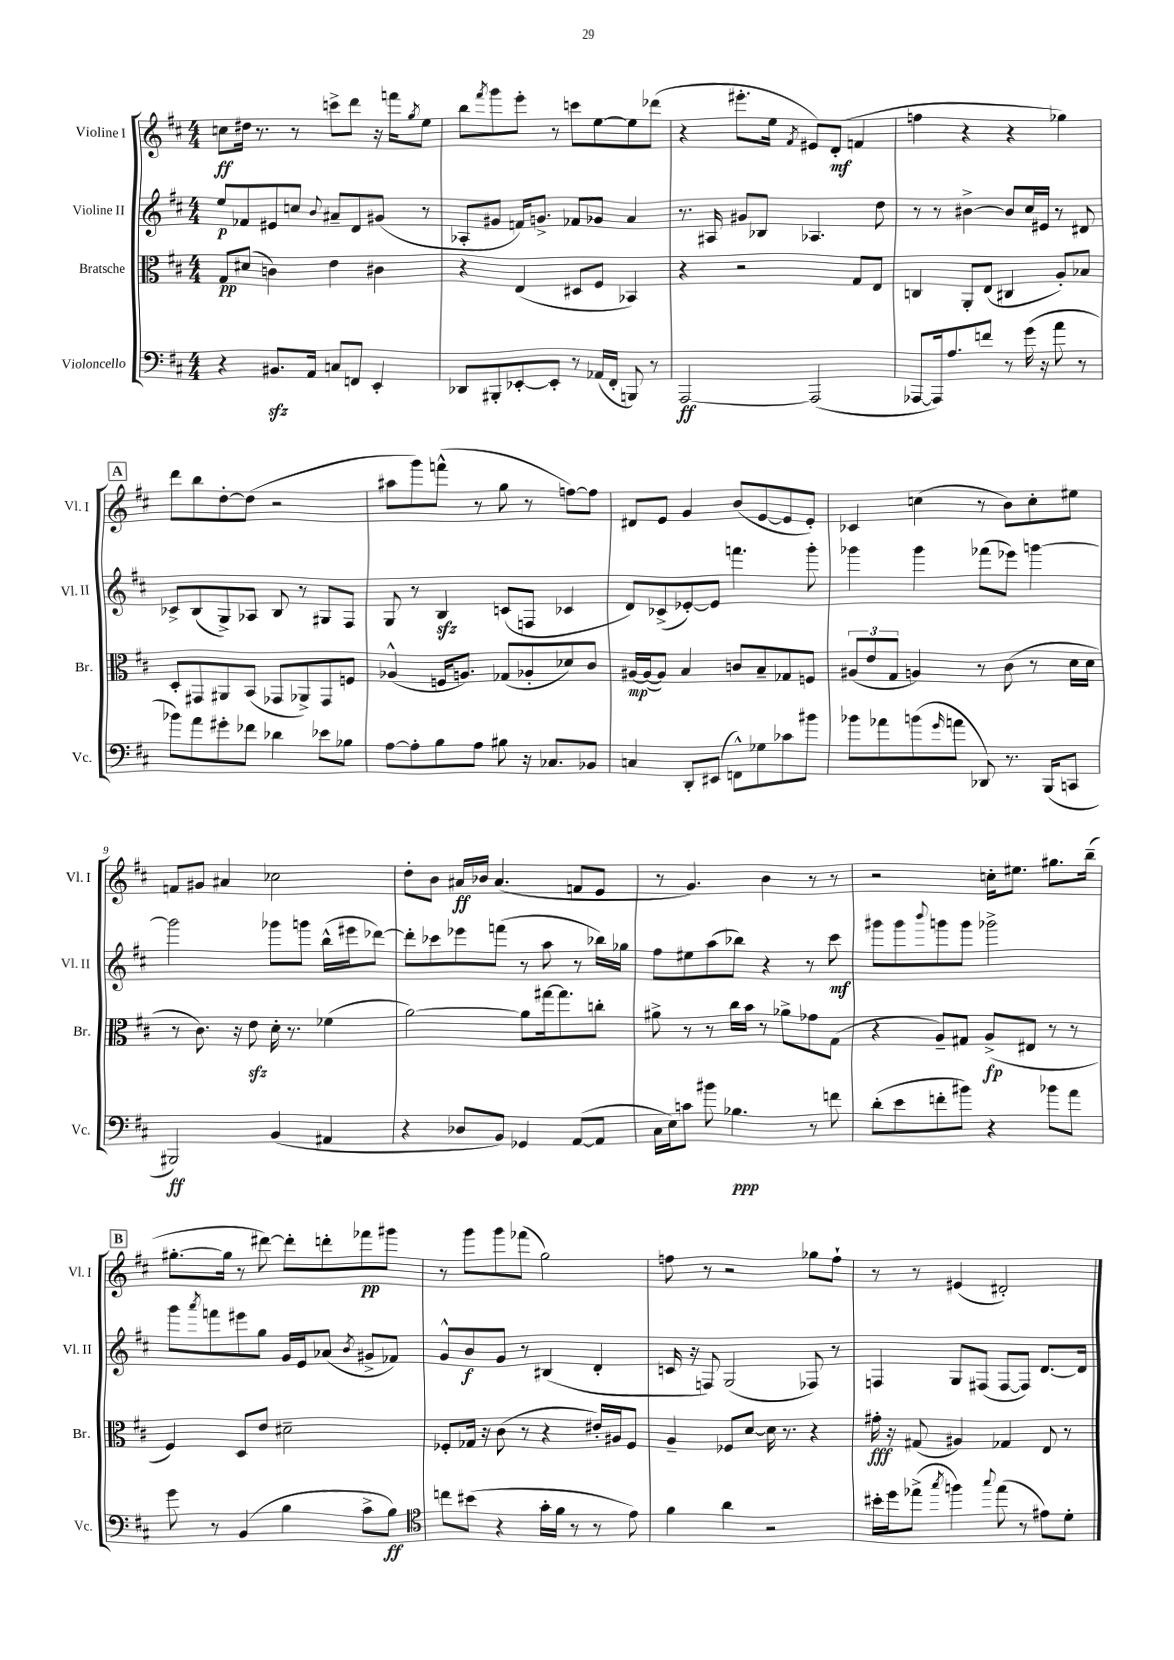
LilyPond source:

<<
\new StaffGroup <<
\new Staff = "s0" \with { instrumentName = "Violine I" shortInstrumentName = "Vl. I" } {
    \clef treble \key d \major \numericTimeSignature \time 4/4
    c''8\ff dis''16 r8. r8 c'''8-> d'''8 r16 f'''16 \acciaccatura { g''8 } e''8 |
    b''8 \acciaccatura { fis'''8 } g'''8 e'''8-. r8 c'''8 e''8~ e''8 des'''8( |
    r4 eis'''8.-. e''16 \acciaccatura { fis'8 } eis'8) d'8-.\mf( f'4 |
    f''4 r4 r4 ges''4) |
    \mark \markup { \box "A" } d'''8 b''8 d''8~-. d''8( r2 |
    ais''8 g'''8) f'''8-^( r8 g''8 r8 f''8~) f''8 |
    dis'8 e'8 g'4 b'8( e'8~ e'8 e'8-.) |
    ces'4 c''4( r8 b'8) c''8-. eis''8 |
    f'8 gis'8 ais'4 ces''2 |
    d''8-. b'8 ais'16\ff bes'16 ais'4.( f'8 e'8 |
    r8 g'4.) b'4 r8 r8 |
    r2 c''16-. eis''8. gis''8. b''16--( |
    \mark \markup { \box "B" } gis''8.~-. gis''16 r8 dis'''8~) dis'''8-. d'''8-. fes'''8\pp gis'''8 |
    r8 g'''8 g'''8 fes'''8( g''2) |
    f''8 r8 r2 ges''8 f''8-! |
    r8 r8 eis'4( dis'2-.) \bar "|." |
}
\new Staff = "s1" \with { instrumentName = "Violine II" shortInstrumentName = "Vl. II" } {
    \clef treble \key d \major \numericTimeSignature \time 4/4
    e''8\p fes'8 eis'8 c''8 \appoggiatura { b'8 } ais'8-- d'8 gis'8( r8 |
    aes8-. gis'8 f'16) g'8.-> fes'8 ges'8 a'4 |
    r8. ais16 gis'8 bes8 aes4. d''8 |
    r8 r8 bis'4~-> bis'8 cis''16 eis'16 r8 dis'8 |
    \mark \markup { \box "A" } ces'8-> b8( g8->) aes8 b8 r8 gis8 fis8 |
    g8 r8 b4\sfz c'8( f8 ces'4 |
    d'8) ces'8->( ees'8~-.) ees'8 f'''4. g'''8-. |
    ges'''4 ges'''4 fes'''8( ees'''8) g'''4~ |
    g'''2 ges'''8 g'''8 b''16-^( eis'''16 des'''8~) |
    des'''8-. ces'''8 ees'''8 f'''8( r8 a''8 r8 bes''16) ges''16 |
    fis''8 eis''8 a''8( bes''8) r4 r8 cis'''8\mf |
    gis'''8 gis'''8 \appoggiatura { b'''8 } g'''8 g'''8 ges'''2-> |
    \mark \markup { \box "B" } g'''8 \acciaccatura { a'''8 } f'''8 eis'''8 g''8 g'16 e'16 aes'8( \acciaccatura { b'8 } gis'8-> fes'8) |
    g'8-^ b'8\f g'8 r8 bis4( d'4-. |
    c'16 r16 f8) g2( fes8) r8 |
    f4 g8 fis8( fis8~ fis8) d'8.~ d'16 \bar "|." |
}
\new Staff = "s2" \with { instrumentName = "Bratsche" shortInstrumentName = "Br." } {
    \clef alto \key d \major \numericTimeSignature \time 4/4
    g8\pp dis'8( c'4) e'4 cis'4 |
    r4 e4( dis8 fis8 bes,4) |
    r4 r2 g8 e8 |
    c4 a,8-. e8( cis4 a8-.) bes8 |
    \mark \markup { \box "A" } d8-. gis,8 ais,8 b,8( ges,8 aes,8->) ges,8 f8 |
    aes4-^( f16 a8.) ges8( aes8-. des'8) cis'8 |
    ais16~\mp ais16~( ais8) b4 c'8 b8-- ges8 f8 |
    \tuplet 3/2 { ais8( e'8 g8 } a4) r8 cis'8( r8 d'16 d'16 |
    r8 cis'8.) r16 e'8\sfz d'16-. r8. fes'4( |
    a'2~) a'8 gis''16~ gis''8. c''8-. |
    ais'8-> r8 r8 cis''16 b'16 r8 aes'8-> ges'8 g8( |
    r4 a8--) gis8 a8->\fp( eis8 r8 r8 |
    \mark \markup { \box "B" } fis4) d8 e'8 dis'2-- |
    fes8-. ges16 r16 cis'8( r8 r4 eis'16-.) ais16 fes8 |
    a4-- fes8 d'8~ d'16 r8. r4 |
    gis'16-.\fff r16 gis8( ais4) ges4 e8 r8 \bar "|." |
}
\new Staff = "s3" \with { instrumentName = "Violoncello" shortInstrumentName = "Vc." } {
    \clef bass \key d \major \numericTimeSignature \time 4/4
    r4 bis,8.\sfz a,16 c8 f,8 e,4-. |
    des,8 bis,,8-. ees,8~-. ees,8-. r8 aes,16( fis,16-. b,,8) r8 |
    a,,2~\ff a,,2( |
    aes,,8~ aes,,16) a8. f'8 r8 g'16( r16 a'8 r8 |
    \mark \markup { \box "A" } bes'8) a'8 gis'8-. fes'8 des'4 ees'8 bes8 |
    a8~ a8-. b8 a8 bis8 r16 ces8. bes,8 |
    c4 d,8-. eis,8( f,8-^) ges8 ces'8 bis'8 |
    bes'8 aes'8 b'8( \grace { g'16 } a'8 des,8) r8. b,,16( c,8 |
    bis,,2\ff) b,4( ais,4 |
    r4 des8 b,8) ges,4 a,8~( a,8 |
    cis16 e16) c'8 bis'8 bes4.\ppp r8 f'8 |
    d'8-.( e'8 f'8-. bis'8) r4 bes'8 a'8 |
    \mark \markup { \box "B" } g'8 r8 b,4( b4 cis'8-> b8\ff) |
    \clef tenor c''8 bis'8( r4 g'16-. fis'16 r8 r8 e'8) |
    fis'4 a'4 r2 |
    bis'16-. d''16 ees''8->( \acciaccatura { g''8 } f''4) \appoggiatura { g''8 } ees''8( r8 eis'8) d'8-. \bar "|." |
}
>>
>>
